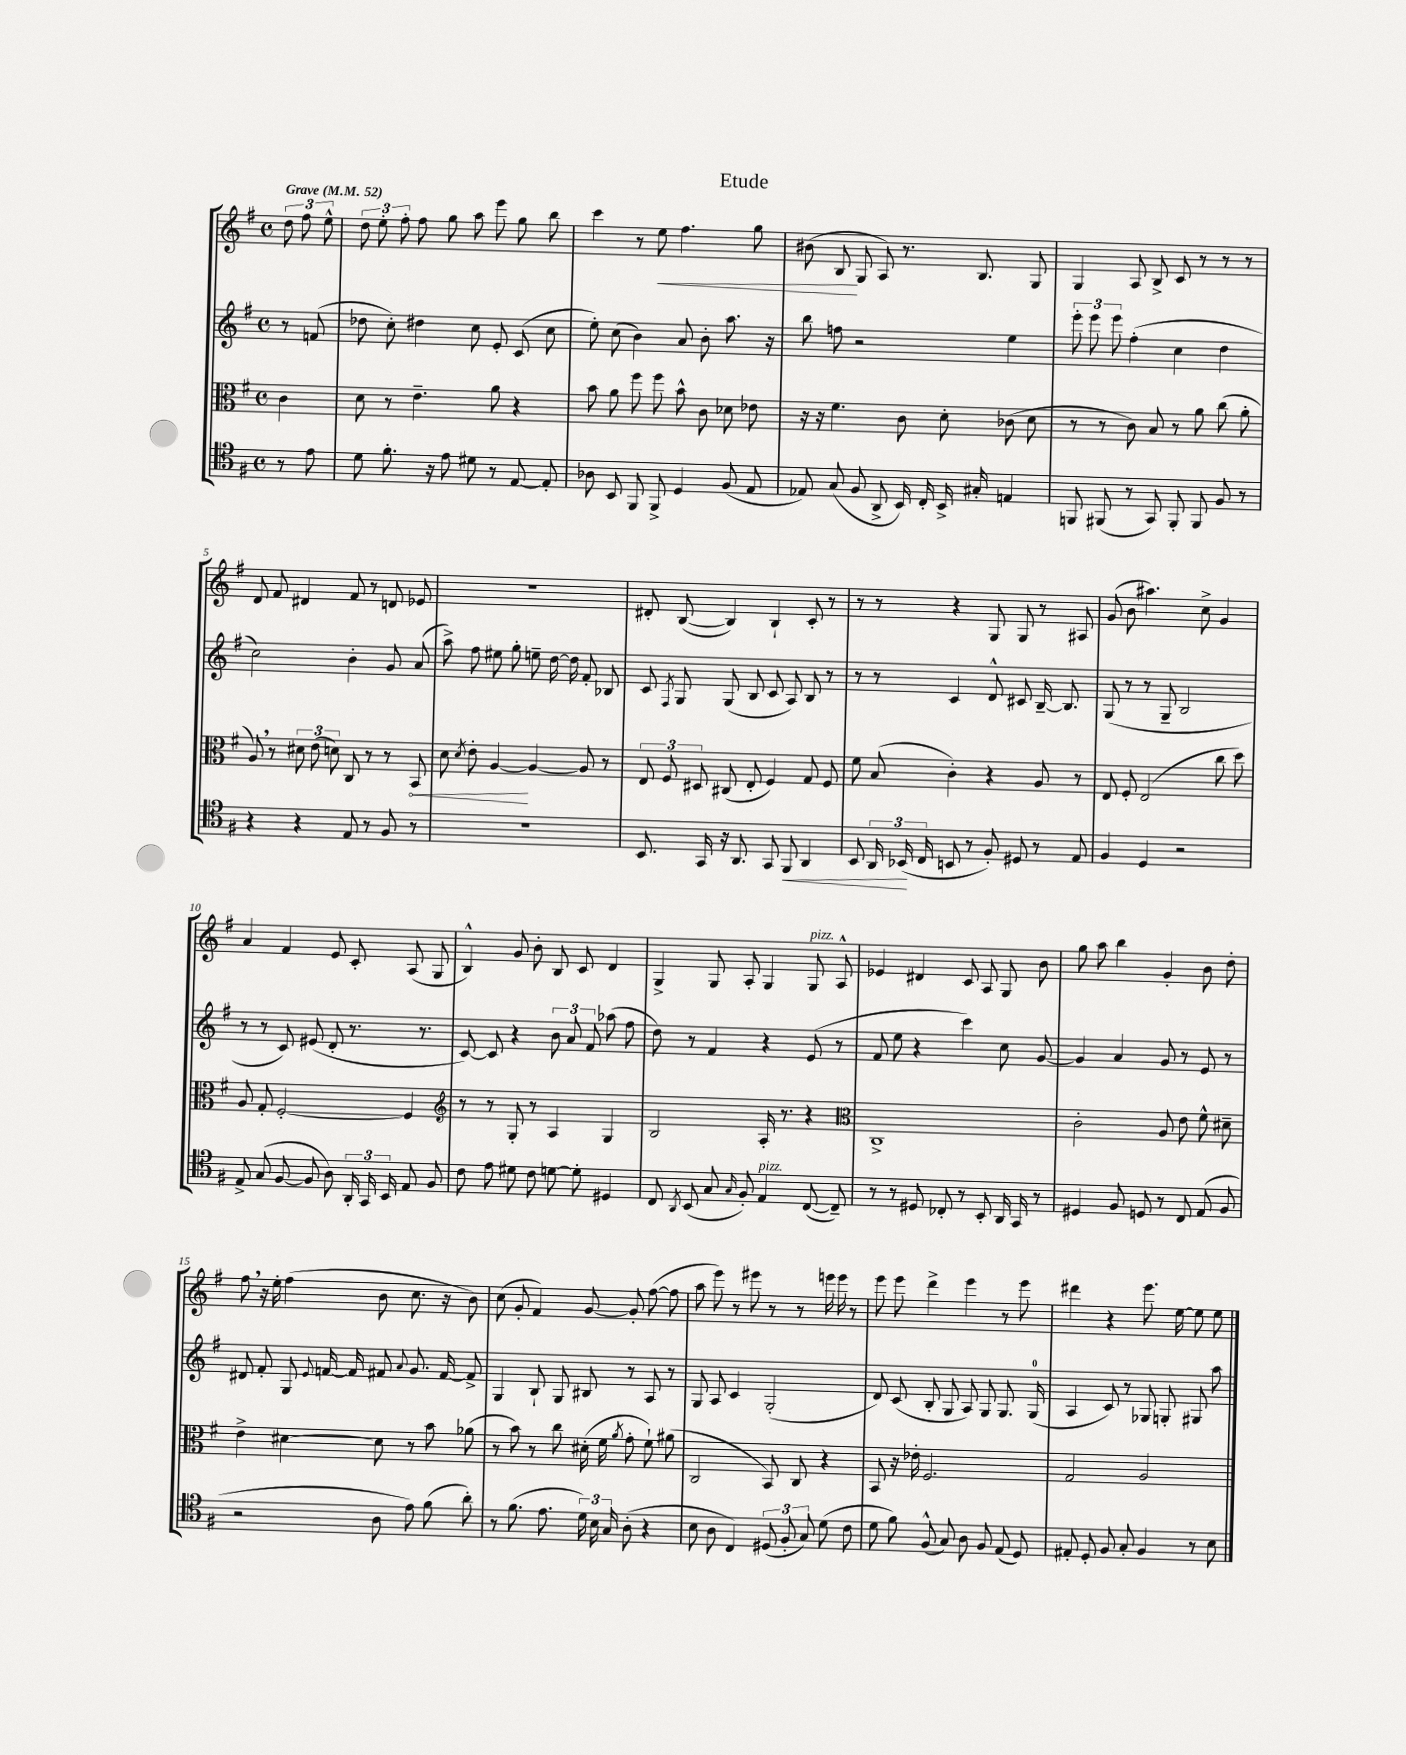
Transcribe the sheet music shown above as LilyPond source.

\header { title = "Etude" }
<<
\new StaffGroup <<
\new Staff = "s0" {
    \clef treble \key g \major \defaultTimeSignature \time 4/4 \partial 4 \tempo "Grave" 4 = 52
    \autoBeamOff \tuplet 3/2 { d''8 fis''8 e''8-^ } |
    \tuplet 3/2 { d''8 e''8-. fis''8-. } fis''8 g''8 a''8 e'''8 g''8 b''8 |
    c'''4 r8 e''8\< fis''4. g''8 |
    bis'8( b8\! g8 a8) r8. b8. g8 |
    g4 a8 b8-> c'8 r8 r8 r8 |
    d'8 fis'8 dis'4 fis'8 r8 d'8 ees'8 |
    R1 |
    dis'8-. b8~( b4) b4-! c'8-. r8 |
    r8 r8 r4 g8 g8 r8 ais8 |
    g'8( b'8 ais''4.) c''8-> g'4 |
    a'4 fis'4 e'8 c'8-. a8( g8 |
    b4-^) g'8 b'8-. b8 c'8 d'4 |
    g4-> g8 a8-. g4 g8^\markup { \italic "pizz." } a8-^ |
    ees'4 dis'4 c'8 a8 g8 b'8 |
    g''8 a''8 b''4 g'4-. b'8 d''8-. |
    fis''8 \breathe r16 e''16-. fis''4( b'8 c''8. r16 b'8) |
    c''8( g'8-. fis'4) g'8~ g'8-. fis''8~( fis''8 |
    a''8 e'''8) r8 eis'''8 r8 r8 e'''16 e'''16 r8 |
    e'''8 e'''8 d'''4-> e'''4 r8 e'''8 |
    dis'''4 r4 e'''8. e''16~ e''8 e''8 \bar "|." |
}
\new Staff = "s1" {
    \clef treble \key g \major \defaultTimeSignature \time 4/4 \partial 4
    \autoBeamOff r8 f'8( |
    des''8 c''8-.) dis''4 c''8 e'8-. c'8( c''8 |
    e''8-.) c''8( b'4) a'8 b'8-. a''8. r16 |
    b''8 f''8 r2 e''4 |
    \tuplet 3/2 { e'''8-. e'''8 e'''8 } fis''4-.( c''4 d''4 |
    c''2) b'4-. g'8 a'8( |
    a''8->) fis''8 eis''8 g''8-. e''8-- d''16~ d''16 fis'8-. bes8 |
    c'8 \acciaccatura { fis8 } g8 g8( b8 c'8 a8) b8 r8 |
    r8 r8 c'4 d'8-^ cis'8 b16~-- b8. |
    g8( r8 r8 g8-- b2 |
    r8 r8 c'8) eis'8( d'8-. r8. r8. |
    c'8~) c'8 r4 \tuplet 3/2 { b'8 a'8 fis'8 } aes''8( fis''8 |
    d''8) r8 fis'4 r4 e'8( r8 |
    fis'8 e''8 r4 c'''4) c''8 g'8~ |
    g'4 a'4 g'8 r8 e'8 r8 |
    dis'8 fis'8-. g8 \appoggiatura { e'8 } f'16~ f'16 fis'8 \appoggiatura { a'8 } g'8. fis'16~ fis'8-> |
    g4 b8-! g8 bis8 r8 a8 r8 |
    g8 a8 c'4 g2-.( |
    d'8) c'8( b8-. g8 a8) g8 g8. g16-0( |
    a4 c'8) r8 ges8 g8-. gis8 a''8 \bar "|." |
}
\new Staff = "s2" {
    \clef alto \key g \major \defaultTimeSignature \time 4/4 \partial 4
    \autoBeamOff c'4 |
    d'8 r8 e'4.-- a'8 r4 |
    b'8 a'8 fis''8 fis''8 b'8-^ c'8 des'8 ees'8 |
    r16 r16 fis'4. c'8 d'8-. ces'8( d'8 |
    r8 r8 c'8) b8 r8 a'8 c''8( a'8-. |
    a8) \breathe r8 \tuplet 3/2 { dis'8 e'8( d'8) } c8 r8 r8 \once \override Hairpin.circled-tip = ##t b,8\< |
    d'8 \acciaccatura { d'8 } e'8-. a4~\! a4~ a8 r8 |
    \tuplet 3/2 { e8 fis8 dis8 } cis8( e8-. fis4) g8 fis8 |
    fis'8 b8( c'4-.) r4 a8 r8 |
    e8 fis8-. e2( c''8 d''8) |
    a8 g8-. fis2~-. fis4 |
    \clef treble r8 r8 g8-. r8 a4 g4 |
    b2 a16-. r8. r4 |
    \clef alto c1-> |
    c'2-. a8 e'8 fis'8-^ dis'8-- |
    e'4-> dis'4~ dis'8 r8 b'8 aes'8( |
    r8 b'8) r8 c''8 dis'16-.( fis'16 \acciaccatura { a'8 } g'8-. fis'8-!) ais'8( |
    c2 b,8) c8 r4 |
    b,8 r16 ees'16-. fis2. |
    g2 a2 \bar "|." |
}
\new Staff = "s3" {
    \clef tenor \key g \major \defaultTimeSignature \time 4/4 \partial 4
    \autoBeamOff r8 e'8 |
    d'8 fis'8.-. r16 e'8 dis'8 r8 e8~ e8-. |
    aes8 b,8 fis,8 fis,8-> d4 fis8( e8 |
    ees8) g8( fis8 a,8-> b,16) c16-. b,16-> gis16-. e4 |
    f,8 fis,8( r8 g,8) fis,8-. fis,8 fis8 r8 |
    r4 r4 e8 r8 fis8 r8 |
    R1 |
    b,8. g,16 r16 a,8. g,8 fis,8\< a,4 |
    b,8 \tuplet 3/2 { a,16 bes,16\!( c16 } b,8 r8 fis8-.) dis8 r8 e8 |
    fis4 d4 r2 |
    e8-> g8( fis8~ fis8 a8) \tuplet 3/2 { a,16-. g,16 b,16 } e8 fis8 |
    c'8 e'8 dis'8 c'8 d'8~ d'8-. dis4 |
    c8 \acciaccatura { a,8 } b,8( g8 \grace { g16 } fis8-.) e4^\markup { \italic "pizz." } c8~( c8--) |
    r8 r8 dis8 ces8-. r8 b,8-. a,16 g,16 r8 |
    dis4 fis8 d8 r8 c8 e8( fis8 |
    r2 a8 e'8) fis'8( a'8-.) |
    r8 fis'8.( e'8. \tuplet 3/2 { d'16) b16 g16 } a8-.( r4 |
    b8 a8 c4) \tuplet 3/2 { dis8( fis8-. g8) } d'8( c'8 |
    d'8 fis'8) fis8-^( g8) a8 fis8 e8( d8) |
    eis8-. d8-. fis8 g8-. fis4 r8 b8 \bar "|." |
}
>>
>>
